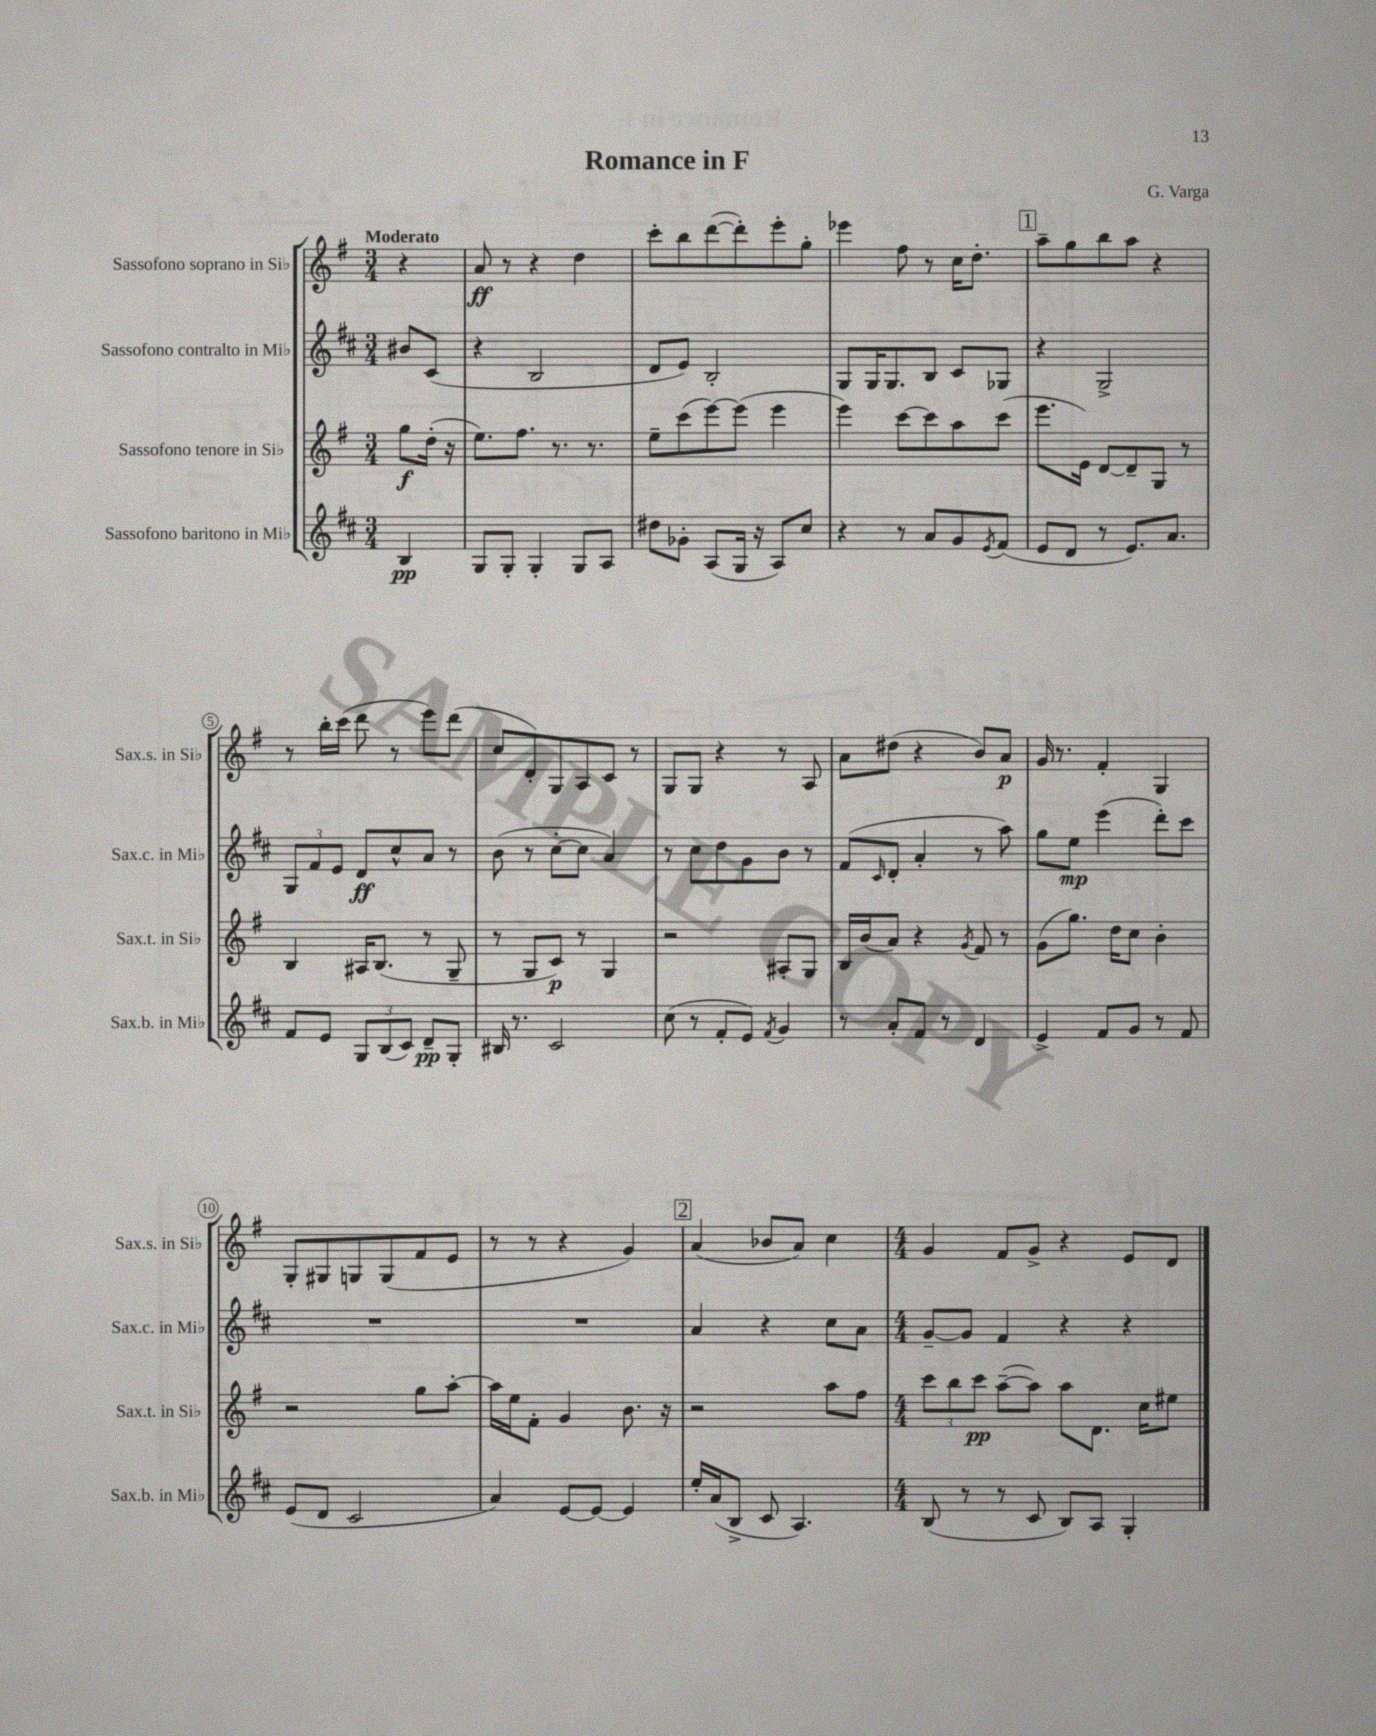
\header { title = "Romance in F" composer = "G. Varga" }
<<
\new StaffGroup <<
\new Staff = "s0" \with { instrumentName = "Sassofono soprano in Sib" shortInstrumentName = "Sax.s. in Sib" } {
    \clef treble \key g \major \numericTimeSignature \time 3/4 \partial 4 \tempo "Moderato"
    r4 |
    a'8\ff r8 r4 d''4 |
    c'''8-. b''8 d'''8~( d'''8-.) e'''8-. g''8-. |
    ees'''4 fis''8 r8 c''16 d''8.-. |
    \mark \markup { \box "1" } a''8-- g''8 b''8 a''8 r4 |
    r8 b''16-. c'''16( d'''8 r8 e'''8) d'''8( |
    c''8 d'8-.) g8 a8 c'8 r8 |
    g8 g8 r4 r8 a8 |
    a'8 dis''8( r4 b'8) a'8\p |
    g'16 r8. fis'4-. g4 |
    g8-. gis8 g8 g8( fis'8 e'8 |
    r8 r8 r4 g'4) |
    \mark \markup { \box "2" } a'4( bes'8 a'8) c''4 |
    \numericTimeSignature \time 4/4 g'4 fis'8 g'8-> r4 e'8 d'8 \bar "|." |
}
\new Staff = "s1" \with { instrumentName = "Sassofono contralto in Mib" shortInstrumentName = "Sax.c. in Mib" } {
    \clef treble \key d \major \numericTimeSignature \time 3/4 \partial 4
    bis'8 cis'8( |
    r4 b2 |
    d'8 e'8) b2-. |
    g8 g16 g8. b8 cis'8 ges8 |
    \mark \markup { \box "1" } r4 g2-> |
    \tuplet 3/2 { g8 fis'8 e'8 } d'8\ff cis''8-^ a'8 r8 |
    b'8( r8 cis''8~-. cis''8 a'4) |
    r8 cis''8 d''8 g'8 b'8 r8 |
    fis'8( \grace { cis'16 } d'8-. a'4-. r8 a''8) |
    g''8 e''8\mp e'''4( d'''8-.) cis'''8 |
    R2. |
    R2. |
    \mark \markup { \box "2" } a'4 r4 cis''8 a'8 |
    \numericTimeSignature \time 4/4 g'8~-- g'8 fis'4 r4 r4 \bar "|." |
}
\new Staff = "s2" \with { instrumentName = "Sassofono tenore in Sib" shortInstrumentName = "Sax.t. in Sib" } {
    \clef treble \key g \major \numericTimeSignature \time 3/4 \partial 4
    g''8\f d''16-.( r16 |
    e''8.) fis''8. r8. r8. |
    e''8-- c'''8( e'''8~) e'''8( e'''4 |
    e'''4) c'''8~ c'''8 a''8 c'''8( |
    \mark \markup { \box "1" } e'''8. e'16) d'8~ d'8-- g8 r8 |
    b4 ais16 b8.( r8 g8-- |
    r8 g8 c'8\p) r8 g4 |
    r2 ais8-. g8 |
    b16 b'16( a'8) r4 \acciaccatura { g'8 } fis'8 r8 |
    g'8( g''8.) d''16 c''8 b'4-. |
    r2 g''8 a''8~-. |
    a''16 e''16 fis'8-. g'4 b'8. r16 |
    \mark \markup { \box "2" } r2 a''8 fis''8 |
    \numericTimeSignature \time 4/4 \tuplet 3/2 { c'''8 b''8 c'''8\pp } a''8~--( a''8) a''8 d'8. c''16 eis''8 \bar "|." |
}
\new Staff = "s3" \with { instrumentName = "Sassofono baritono in Mib" shortInstrumentName = "Sax.b. in Mib" } {
    \clef treble \key d \major \numericTimeSignature \time 3/4 \partial 4
    b4\pp |
    g8 g8-. g4-. g8 a8 |
    dis''8 ges'8-. a8( g16 r16 a8) cis''8 |
    r4 r8 a'8 g'8 \acciaccatura { e'8 } fis'8( |
    \mark \markup { \box "1" } e'8 d'8 r8 e'8.) a'8. |
    fis'8 e'8 \tuplet 3/2 { g8 b8( cis'8) } d'8--\pp g8-. |
    bis16 r8. cis'2 |
    cis''8( r8 fis'8-. e'8) \acciaccatura { fis'8 } g'4 |
    r8 a'8-. fis'8 r8 d'4 |
    e'4-> fis'8 g'8 r8 fis'8 |
    e'8( d'8 cis'2 |
    a'4) e'8~ e'8~ e'4 |
    \mark \markup { \box "2" } e''16-. a'16( b8-> cis'8 a4.) |
    \numericTimeSignature \time 4/4 b8( r8 r8 cis'8 b8) a8 g4-. \bar "|." |
}
>>
>>
\layout { \context { \Score \override BarNumber.stencil = #(make-stencil-circler 0.1 0.3 ly:text-interface::print) } }
